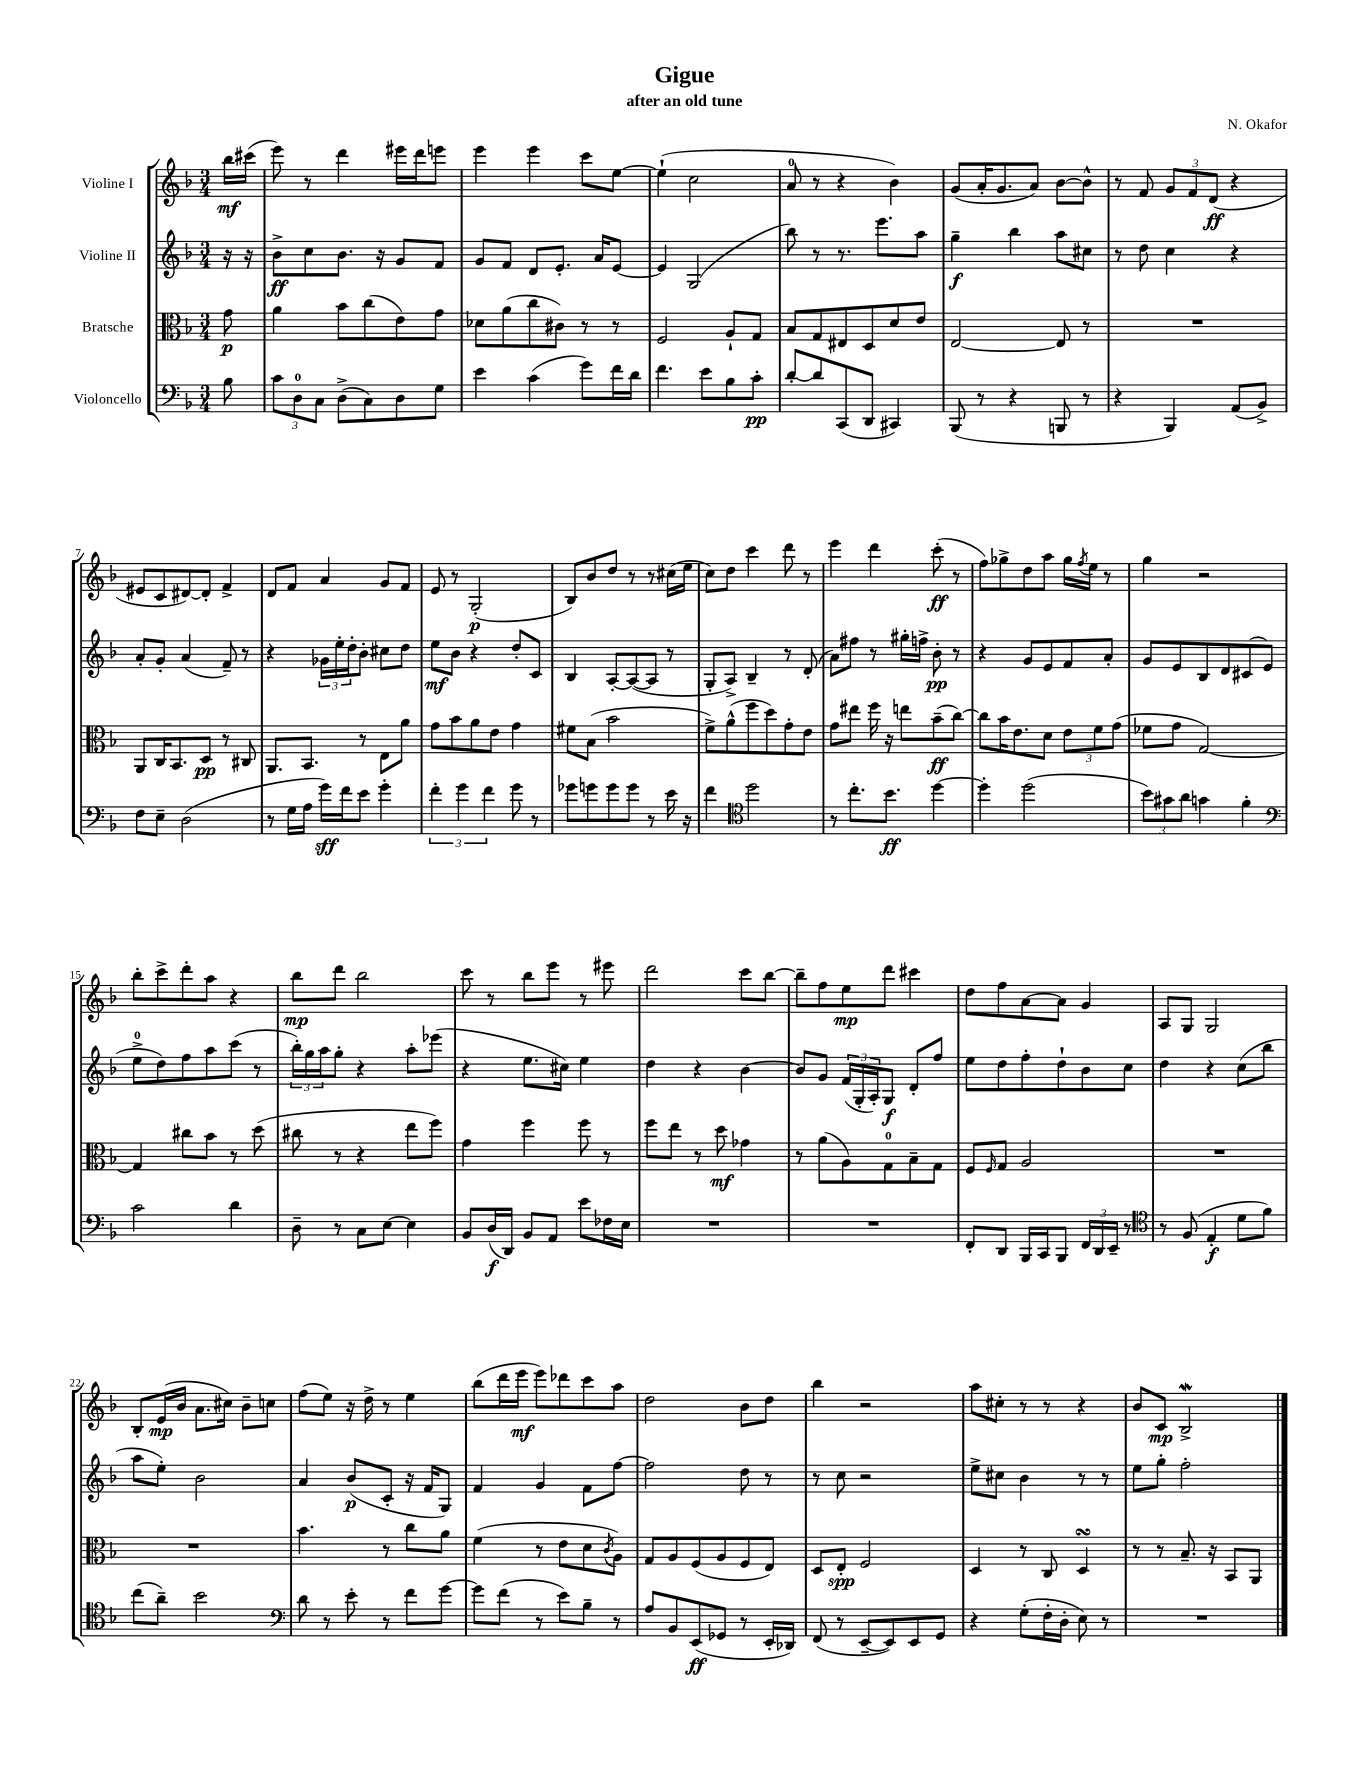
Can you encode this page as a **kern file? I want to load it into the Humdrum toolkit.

**kern	**kern	**kern	**kern
*staff4	*staff3	*staff2	*staff1
*clefF4	*clefC3	*clefG2	*clefG2
*k[b-]	*k[b-]	*k[b-]	*k[b-]
*M3/4	*M3/4	*M3/4	*M3/4
8B-	8g	16r	16bb-
.	.	16r	(16ccc#
=	=	=	=
12c	4a	8b-^	8eee)
12D	.	.	.
.	.	8cc	8r
12C	.	.	.
(8D^	8b-	8.b-	4ddd
8C)	(8cc	.	.
.	.	16r	.
8D	8e)	8g	16eee#
.	.	.	16ddd
8G	8g	8f	8eee
=	=	=	=
4e	8d-	8g	4eee
.	(8a	8f	.
(4c	8cc	8d	4eee
.	8c#)	8.e'	.
8g)	8r	.	8ccc
.	.	16a	.
16f	8r	[8e	[8ee
16d	.	.	.
=	=	=	=
4.f	2F	4e]	(4ee`]
.	.	(2G	2cc
8e	.	.	.
8B-	8A`	.	.
8c'	8G	.	.
=	=	=	=
[8d'	8B-	8bb-)	8a
8d]	8G	8r	8r
(8CC	8E#	8.r	4r
8DD	8D	.	.
.	.	8.eee	.
4CC#)	8d	.	4b-)
.	8e	8aa	.
=	=	=	=
(8BBB-	[2E	4gg~	(8g
8r	.	.	16a'
.	.	.	8.g
4r	.	4bb-	.
.	.	.	8a)
8BBB	8E]	8aa	[8b-
8r	8r	8cc#	8b-^^]
=	=	=	=
4r	2.r	8r	8r
.	.	8dd	8f
4BBB-)	.	4cc	12g
.	.	.	12f
.	.	.	(12d
(8AA	.	4r	4r
8BB-^)	.	.	.
=	=	=	=
8F	8AA	8a'	8e#
8E~	16C	8g'	8c
.	8.BB-	.	.
(2D	.	(4a	[8d#)
.	8D	.	8d#']
.	8r	8f~)	4f^
.	8C#	8r	.
=	=	=	=
8r	8.AA	4r	8d
16G	.	.	8f
16A	8.BB-	.	.
16g)	.	24g-	4a
.	.	24ee'	.
16f	.	.	.
.	.	24dd'	.
8e	8r	8b-'	.
4g'	8E	8cc#	8g
.	8a	8dd	8f
=	=	=	=
6f'	8g	8ee	8e
.	8b-	8b-	8r
6g	.	.	.
.	8a	4r	(2G'
6f	.	.	.
.	8e	.	.
8g	4g	8dd'	.
8r	.	8c	.
=	=	=	=
8g-	8f#	4B-	8B-)
8g	(8B-	.	8b-
8g	2b-	[8A'	8dd
8g	.	(8A_	8r
8r	.	8A]	8r
16e	.	8r	(16cc#
16r	.	.	16ee
=	=	=	=
4f	8f^)	8G'	8cc)
.	(8a^^	8A^)	8dd
*clefC4	*	*	*
2dd	8ff	4B-~	4ccc
.	8dd)	.	.
.	8g'	8r	8ddd
.	8e	(8d'	8r
=	=	=	=
8r	8g	8a)	4eee
8.cc'	8ee#	8ff#	.
.	16ff	8r	4ddd
8.b-	16r	.	.
.	8ee	16gg#'	.
.	.	16ff^	.
[4dd	(8b-~	8b-'	(8ccc'
.	[8cc)	8r	8r
=	=	=	=
4dd']	8cc]	4r	8ff)
.	16b-	.	8gg-^
.	8.e	.	.
(2dd	.	8g	8dd
.	8d	8e	8aa
.	12e	8f	16gg-
.	.	.	8qff
.	.	.	16ee
.	12f	.	.
.	.	8a'	8r
.	(12g	.	.
=	=	=	=
12b-)	8f-	8g	4gg
12g#	.	.	.
.	8g	8e	.
12a	.	.	.
4g	[2G)	8B-	2r
.	.	8d	.
4f'	.	(8c#	.
.	.	8e	.
=	=	=	=
*clefF4	*	*	*
2c	4G]	8ee^	8bb-'
.	.	8dd)	8ccc^
.	8cc#	8ff	8ddd'
.	8b-	8aa	8aa
4d	8r	(8ccc	4r
.	(8dd	8r	.
=	=	=	=
8D~	8cc#	24bb-')	8bb-
.	.	24gg	.
.	.	24aa	.
8r	8r	8gg'	8ddd
8C	4r	4r	2bb-
[8E	.	.	.
4E]	8ee	8aa'	.
.	8ff)	(8eee-	.
=	=	=	=
8BB-	4g	4r	8ccc
(16D	.	.	8r
16DD)	.	.	.
8BB-	4ff	8.ee	8bb-
8AA	.	.	8eee
.	.	16cc#)	.
8e	8ff	4ee	8r
16F-	8r	.	8eee#
16E	.	.	.
=	=	=	=
2.r	8ff	4dd	2ddd
.	8ee	.	.
.	8r	4r	.
.	8dd	.	.
.	4g-	[4b-	8ccc
.	.	.	[8bb-
=	=	=	=
2.r	8r	8b-]	8bb-~]
.	(8a	8g	8ff
.	8A)	(24f	8ee
.	.	24G'	.
.	.	24A')	.
.	8G	8G	8ddd
.	8B-~	8d'	4ccc#
.	8G	8ff	.
=	=	=	=
8FF'	8F	8ee	8dd
.	16qqF	.	.
8DD	8G	8dd	8ff
16BBB-	2A	8ff'	[8a
16CC	.	.	.
8BBB-	.	8dd`	8a]
24FF	.	8b-	4g
24DD	.	.	.
24EE~	.	.	.
8r	.	8cc	.
=	=	=	=
*clefC4	*	*	*
8r	2.r	4dd	8A
(8F	.	.	8G
4E'	.	4r	2G
8d	.	(8cc	.
8f)	.	8bb-	.
=	=	=	=
(8cc	2.r	8aa	8B-'
8a~)	.	8ee')	(16e
.	.	.	16b-
2b-	.	2b-	8.a
.	.	.	16cc#)
.	.	.	8b-~
.	.	.	8cc
=	=	=	=
*clefF4	*	*	*
8d	4.b-	4a	(8ff
8r	.	.	8ee)
8e'	.	(8b-	16r
.	.	.	16dd^
8r	8r	8c'	8r
8f	8cc	16r	4ee
.	.	16f	.
[8g	8a	8G)	.
=	=	=	=
8g]	(4f	4f	(8bb-
(8f	.	.	16ddd
.	.	.	16eee
8r	8r	4g	8eee)
8e)	8e	.	8ddd-
8B-~	8d	8f	8ccc
.	8qc	.	.
8r	8A)	[8ff	8aa
=	=	=	=
8A	8G	2ff]	2dd
8BB-	8A	.	.
(8EE	(8F	.	.
8GG-	8A	.	.
8r	8F	8dd	8b-
16EE'	8E)	8r	8dd
16DD-)	.	.	.
=	=	=	=
(8FF	8D	8r	4bb-
8r	8E'	8cc	.
[8EE~	2F	2r	2r
8EE])	.	.	.
8EE	.	.	.
8GG	.	.	.
=	=	=	=
4r	4D	8ee^	8aa
.	.	8cc#	8cc#'
(8G'	8r	4b-	8r
16F'	8C	.	8r
16D'	.	.	.
8E)	4D	8r	4r
8r	.	8r	.
=	=	=	=
2.r	8r	8ee	8b-
.	8r	8gg'	8c
.	8.B-~	2ff'	2B-^
.	16r	.	.
.	8BB-	.	.
.	8AA	.	.
==	==	==	==
*-	*-	*-	*-
